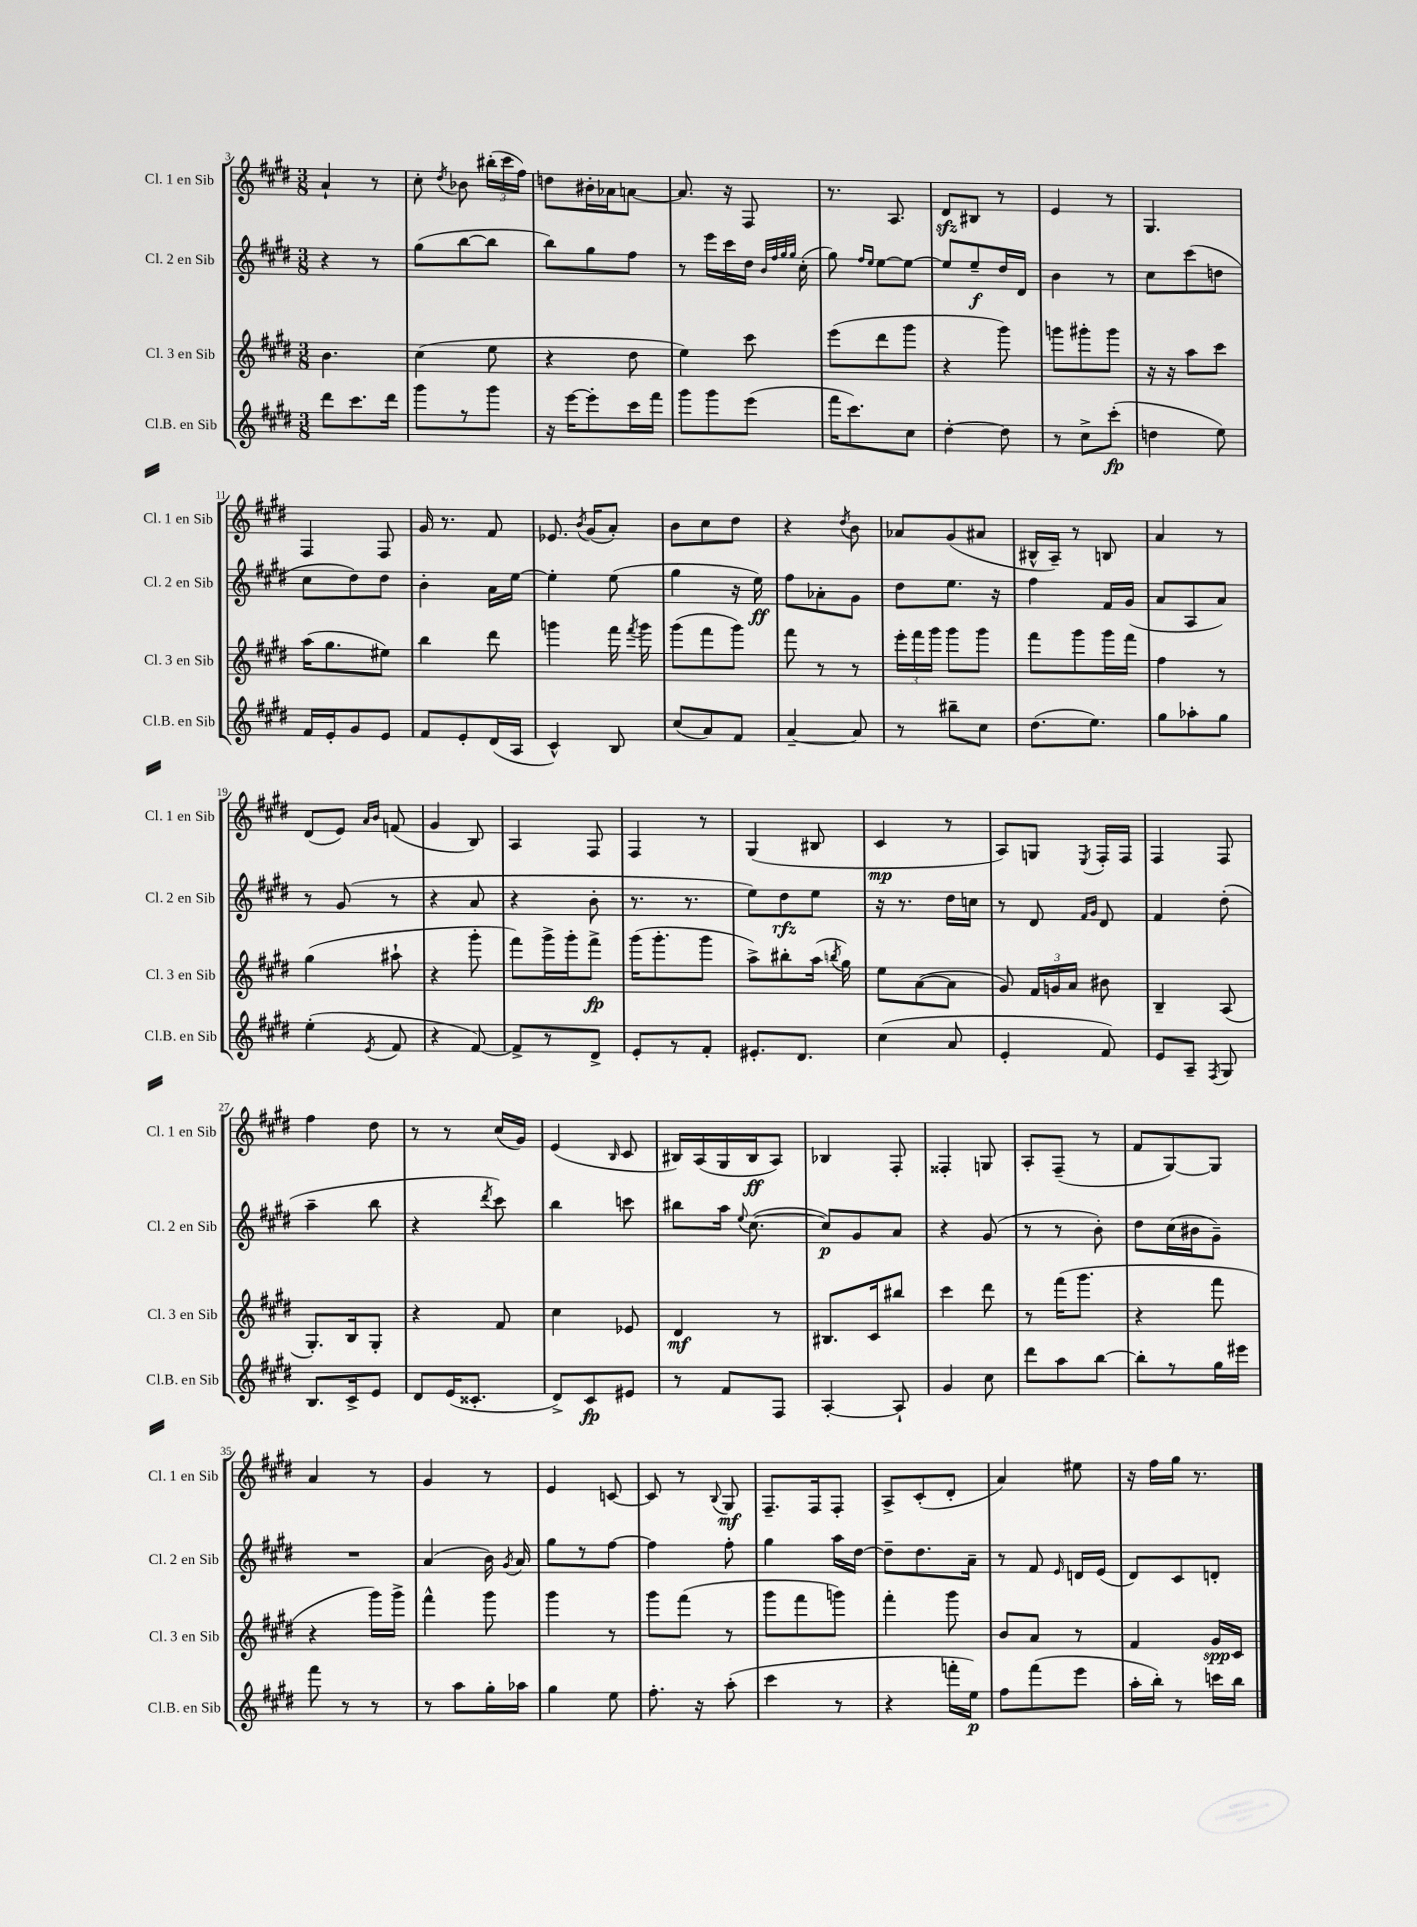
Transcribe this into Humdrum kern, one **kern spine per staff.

**kern	**kern	**kern	**kern
*staff4	*staff3	*staff2	*staff1
*clefG2	*clefG2	*clefG2	*clefG2
*k[f#c#g#d#]	*k[f#c#g#d#]	*k[f#c#g#d#]	*k[f#c#g#d#]
*M3/8	*M3/8	*M3/8	*M3/8
8ddd#\L	4.b\	4r	4a`/
8.ccc#\	.	.	.
.	.	8r	8r
16ddd#\Jk	.	.	.
=	=	=	=
8ggg#\L	(4cc#\	(8gg#\L	8cc#'\
.	.	.	8qdd#/
8r	.	[8bb\	8b-\
8ggg#\J	8ee\	8bb\]J	(24bb#'\LL
.	.	.	24ccc#\
.	.	.	24ff#\JJ)
=	=	=	=
16r	4r	8bb\L)	8dd\L
[16eee\LK	.	.	.
8eee'\]	.	8gg#\	16b#'\L
.	.	.	16a-\J
16ccc#\L	8dd#\	8ff#\J	[8a\J
16fff#\JJ	.	.	.
=	=	=	=
8ggg#\L	4ee\)	8r	8.a/]
8ggg#\	.	16eee\LL	.
.	.	16ccc#\	16r
(8eee\J	8ccc#\	16dd#\JJ	8F#/
.	.	32qqb/LLL	.
.	.	32qqff#/	.
.	.	32qqgg#/	.
.	.	32qqgg#/JJJ	.
.	.	(16cc#'\	.
=	=	=	=
16fff#\LK	(8eee\L	8gg#\)	8.r
8.ccc#\)	.	.	.
.	.	16qqff#/LL	.
.	.	16qqee/JJ	.
.	8ddd#\	[8ee\L	.
.	.	.	8.A/
8cc#\J	8ggg#\J	8ee\_J	.
=	=	=	=
[4dd#'\	4r	8ee/]L	8d#/L
.	.	8ee~/	8B#/J
8dd#\]	8ggg#\)	16dd#/L	8r
.	.	16d#/JJ	.
=	=	=	=
8r	8ggg\L	4b\	4e/
8cc#^\L	8ggg#'\	.	.
(8ccc#'\J	8ggg#\J	8r	8r
=	=	=	=
4dd\	16r	8cc#\L	4.G#/
.	16r	.	.
.	8aa\L	(8ccc#\	.
8ee\)	8ccc#\J	8dd\J	.
=	=	=	=
16f#/LL	(16aa\LK	8cc#\L	4F#/
16e'/J	8.gg#\	.	.
8g#/	.	8dd#\)	.
8e/J	8ee#\J)	8dd#\J	8F#/
=	=	=	=
8f#/L	4bb\	4b'\	16g#/
.	.	.	8.r
8e'/	.	.	.
(16d#/L	8ddd#\	16a\LL	8f#/
16A/JJ	.	[16ee\JJ	.
=	=	=	=
4c#^^/)	4ggg\	4ee'\]	8.e-/
.	.	.	8qb/
.	.	.	(16g#/LK
8B/	16fff#\	(8ee\	8a'/J)
.	8qfff#/	.	.
.	16ggg\	.	.
=	=	=	=
(8cc#/L	(8ggg#\L	4gg#\	8b\L
8a/)	8fff#\	.	8cc#\
8f#/J	8ggg#\J)	16r	8dd#\J
.	.	16ee\)	.
=	=	=	=
[4a~/	8fff#\	8ff#\L	4r
.	8r	8a-'\	.
.	.	.	8qdd#/
8a/]	8r	8g#\J	8b\
=	=	=	=
8r	24eee'\LL	8dd#\L	8a-/L
.	24fff#\	.	.
.	24ggg#\JJ	.	.
8bb#~\L	8ggg#\L	8.ee\J	(8g#/
8cc#\J	8ggg#\J	.	8a#/J
.	.	16r	.
=	=	=	=
(8.dd#\L	8fff#\L	4ff#\	16B#^^/LL
.	.	.	16A~/JJ)
.	8ggg#\	.	8r
8.ee\J)	.	.	.
.	16ggg#\L	16f#/LL	8B/
.	16fff#\JJ	(16g#/JJ	.
=	=	=	=
8gg#\L	4ff#\	8a/L	4a/
8aa-'\	.	8A/	.
8gg#\J	8r	8a/J)	8r
=	=	=	=
(4ee'\	(4gg#\	8r	(8d#/L
.	.	(8g#/	8e/J)
.	.	.	16qqa/LL
8qe/	.	.	16qqb/JJ
8f#/	8aa#`\	8r	(8f/
=	=	=	=
4r	4r	4r	4g#/
[8f#/)	8ggg#'\	8a/	8B/)
=	=	=	=
8f#^/]L	8fff#\L)	4r	4A/
8r	16ggg#^\L	.	.
.	16ggg#'\J	.	.
8d#^/J	8fff#^\J	8b'\	8F#/
=	=	=	=
8e'/L	(16ggg#\LK	8.r	4F#/
.	8.ggg#'\	.	.
8r	.	.	.
.	.	8.r	.
8f#'/J	8ggg#\J	.	8r
=	=	=	=
8.e#'/L	8aa^\L)	8ee\L)	(4G#/
.	8bb#'\	8dd#\	.
8.d#/J	.	.	.
.	(16aa\Jk	8ee\J	8B#/
.	8qbb/	.	.
.	16gg#\)	.	.
=	=	=	=
(4cc#\	8ee\L	16r	4c#/
.	.	8.r	.
.	([8a\	.	.
8a/	8a\]J	16dd#\LL	8r
.	.	16cc\JJ	.
=	=	=	=
4e'/	8g#/)	8r	8A/L)
.	24f#/LL	8d#/	8G/J
.	24g/	.	.
.	24a/JJ	.	.
.	.	16qqf#/LL	.
.	.	16qqg#/JJ	8qE/
8f#/)	8b#\	8d#/	16F#'/LL
.	.	.	16F#/JJ
=	=	=	=
8e/L	4B~/	4f#/	4F#/
8A~/J	.	.	.
8qF#/	.	.	.
8G#/	(8A/	(8dd#'\	8F#/
=	=	=	=
8.B/L	8.G#'/L)	4aa~\	4ff#\
16c#^/k	16B/k	.	.
8e/J	8G#'/J	8bb\	8dd#\
=	=	=	=
8d#/L	4r	4r	8r
(16e/K	.	.	8r
8.c##'/J	.	.	.
.	.	8qddd#/	.
.	8f#/	8ccc#\)	(16cc#/LL
.	.	.	16g#/JJ)
=	=	=	=
8d#^/L)	4cc#\	4bb\	(4e/
8c#/	.	.	.
.	.	.	16qqB/
8e#/J	8e-/	8ccc\	8c#/
=	=	=	=
8r	4d#/	8bb#\L	16B#/LL)
.	.	.	(16A/
8f#/L	.	16aa\Jk	16G#/
.	.	8qqee/	.
.	.	([8.cc#\	16B#/J
8F#/J	8r	.	8A/J)
=	=	=	=
[4A'/	8.B#/L	8cc#/]L)	4B-/
.	.	8g#/	.
.	16c#/k	.	.
8A`/]	8bb#/J	8a/J	8F#'/
=	=	=	=
4g#/	4ccc#\	4r	4F##'/
8cc#\	8ddd#\	(8g#/	8G/
=	=	=	=
8ddd#\L	8r	8r	8A'/L
8aa\	(16fff#\LK	8r	(8F#~/J
.	8.ggg#\J	.	.
[8bb\J	.	8b'\)	8r
=	=	=	=
8bb'\]L	4r	8dd#\L	8f#/L
8r	.	(16cc#\L	[8G#/)
.	.	16b#\J	.
16gg#\L	8fff#\	8g#~\J)	8G#/]J
16eee#\JJ	.	.	.
=	=	=	=
8fff#\	4r	4.r	4a/
8r	.	.	.
8r	16ggg#\LL)	.	8r
.	16ggg#^\JJ	.	.
=	=	=	=
8r	4fff#^^\	(4a/	4g#/
8aa\L	.	.	.
16gg#'\L	8ggg#\	16b\)	8r
.	.	8qg#/	.
16aa-\JJ	.	16a/	.
=	=	=	=
4gg#\	4ggg#\	8gg#\L	4e/
.	.	8r	.
8ee\	8r	[8ff#\J	[8c/
=	=	=	=
8.ff#'\	8ggg#\L	4ff#\]	8c/]
.	(8fff#\J	.	8r
16r	.	.	.
.	.	.	8qqB/
(8aa'\	8r	8ff#'\	8G#/
=	=	=	=
4ccc#\	8ggg#\L	4gg#\	8.F#~/L
.	8fff#\	.	.
.	.	.	16F#/k
8r	8ggg\J)	16aa\LL	8F#'/J
.	.	[16dd#\JJ	.
=	=	=	=
4r	4fff#'\	8dd#~\]L	8A^/L
.	.	8.dd#\	(8c#'/
16fff'\LL	8ggg#\	.	8d#'/J
16ee\JJ)	.	16a~\Jk	.
=	=	=	=
8ff#\L	8b/L	8r	4a/)
(8fff#\	8a/J	8f#/	.
.	.	16qqe/	.
8eee\J	8r	16d/LL	8ee#\
.	.	(16e/JJ	.
=	=	=	=
16aa'\LL	4f#/	8d#/L)	16r
16bb'\JJ)	.	.	16ff#\LL
8r	.	8c#/	16gg#\JJ
.	.	.	8.r
16ccc\LL	16g#/LL	8d'/J	.
16bb\JJ	16c#/JJ	.	.
==	==	==	==
*-	*-	*-	*-
